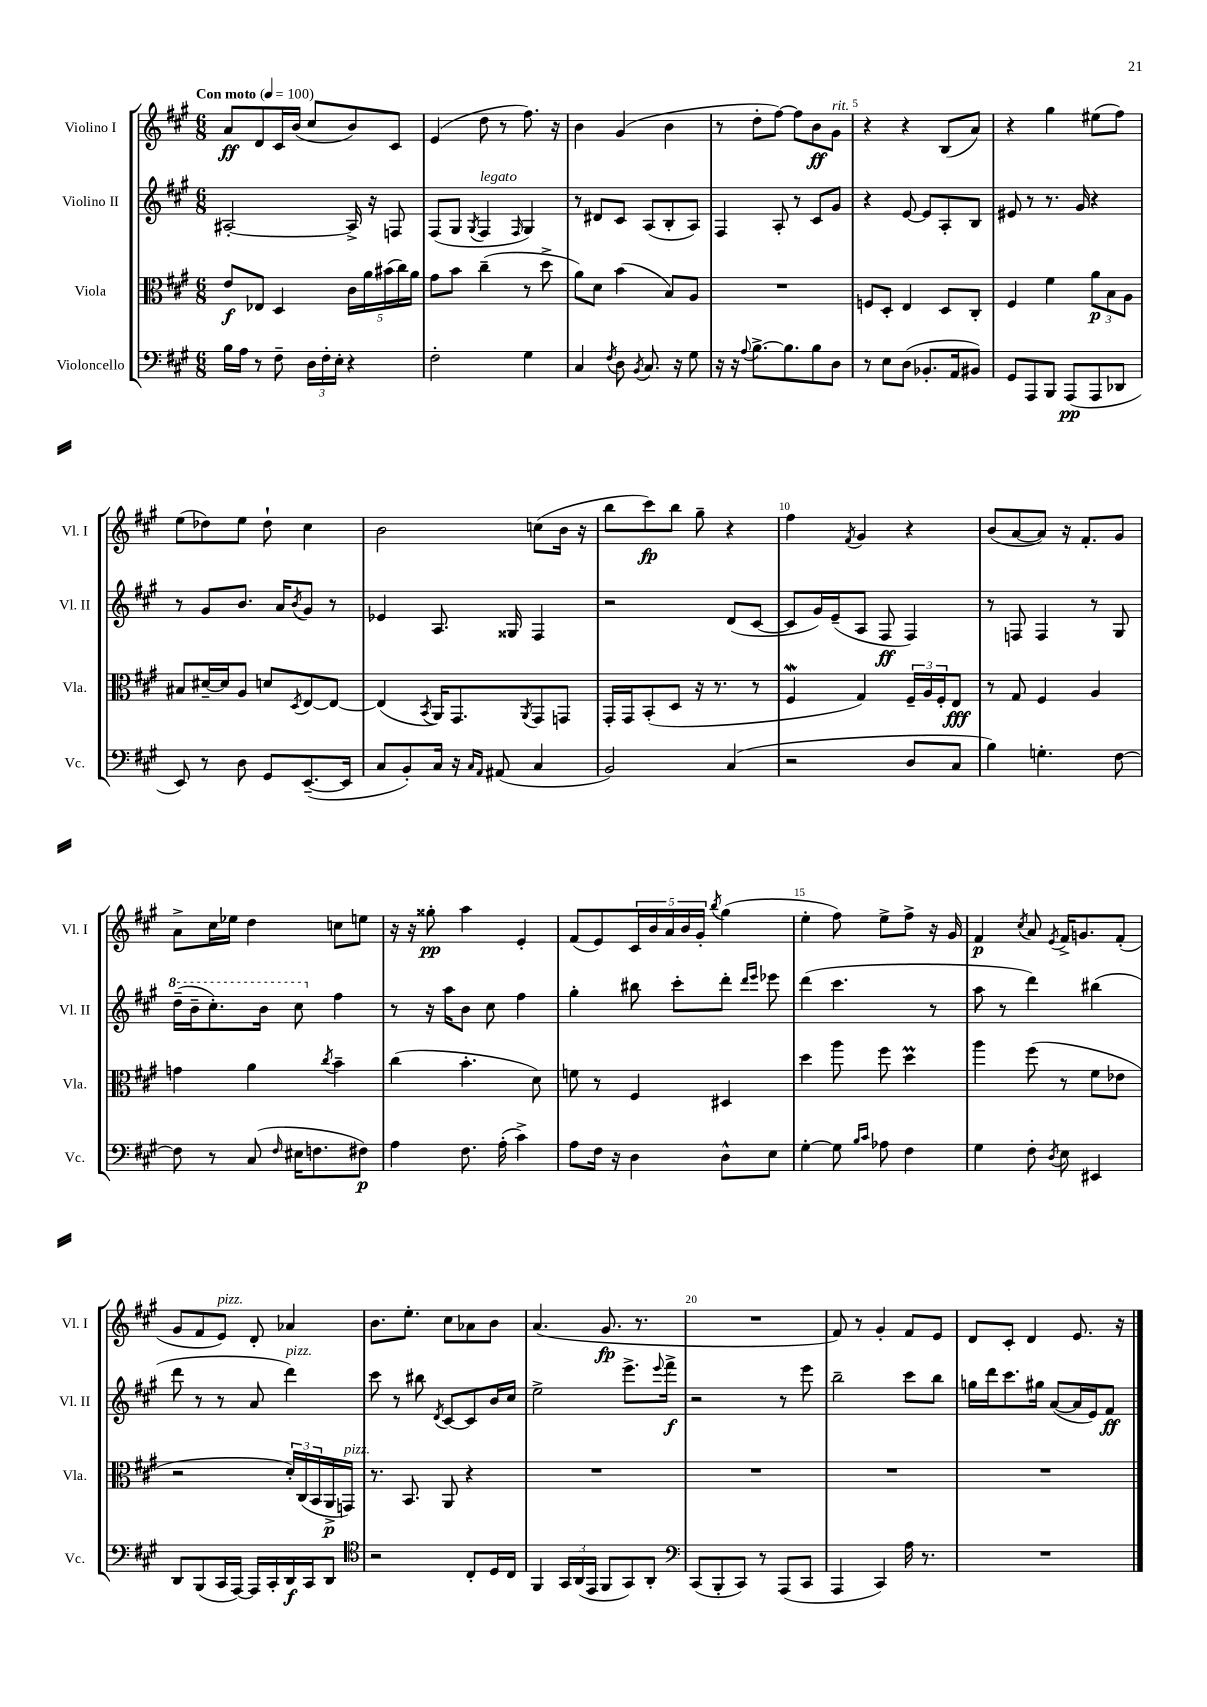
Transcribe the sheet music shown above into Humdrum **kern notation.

**kern	**dynam	**kern	**dynam	**kern	**dynam	**kern	**dynam
*part4	*part4	*part3	*part3	*part2	*part2	*part1	*part1
*staff4	*staff4	*staff3	*staff3	*staff2	*staff2	*staff1	*staff1
*I"Violoncello	*	*I"Viola	*	*I"Violino II	*	*I"Violino I	*
*I'Vc.	*	*I'Vla.	*	*I'Vl. II	*	*I'Vl. I	*
*clefF4	*	*clefC3	*	*clefG2	*	*clefG2	*
*k[f#c#g#]	*	*k[f#c#g#]	*	*k[f#c#g#]	*	*k[f#c#g#]	*
*M6/8	*	*M6/8	*	*M6/8	*	*M6/8	*
*MM100	*	*MM100	*	*MM100	*	*MM100	*
=1	=1	=1	=1	=1	=1	=1	=1
!	!	!	!	!	!	!LO:TX:a:B:t=Con moto	!
16B\LL	.	8e/L	f	[2A#X'/	.	8a/L	ff
16A\JJ	.	.	.	.	.	.	.
8r	.	8E-X/J	.	.	.	8d/	.
8F#~\	.	4D/	.	.	.	16c#/L	.
.	.	.	.	.	.	(16b/JJ	.
24D\LL	.	.	.	.	.	8cc#/L	.
24F#'\	.	.	.	.	.	.	.
24E'\JJ	.	.	.	.	.	.	.
4r	.	20c#\LL	.	16A#^/]	.	8b/)	.
.	.	20a\	.	.	.	.	.
.	.	.	.	16r	.	.	.
.	.	(20b#X\	.	.	.	.	.
.	.	.	.	8Fn/	.	8c#/J	.
.	.	20cc#\)	.	.	.	.	.
.	.	20a\JJ	.	.	.	.	.
=2	=2	=2	=2	=2	=2	=2	=2
2F#'\	.	8g#\L	.	(8F#/L	.	(4e/	.
.	.	8b\J	.	8G#/J	.	.	.
.	.	.	.	8qG#/	.	.	.
!	!	!	!	!LO:TX:a:i:t=legato	!	!	!
.	.	(4cc#~\	.	4F#/	.	8dd\	.
.	.	.	.	.	.	8r	.
.	.	.	.	16qqF#/	.	.	.
4G#\	.	8r	.	4G#/)	.	8.ff#\)	.
.	.	8dd^\	.	.	.	.	.
.	.	.	.	.	.	16r	.
=3	=3	=3	=3	=3	=3	=3	=3
4C#/	.	8a\L)	.	8r	.	4b\	.
.	.	8d\J	.	8d#X/L	.	.	.
8qF#/	.	.	.	.	.	.	.
8D\	.	(4b\	.	8c#/J	.	(4g#/	.
8qBB/	.	.	.	.	.	.	.
8.C#/	.	.	.	(8A/L	.	.	.
.	.	8B/L)	.	8B'/	.	4b\	.
16r	.	.	.	.	.	.	.
8G#\	.	8A/J	.	8A/J)	.	.	.
=4	=4	=4	=4	=4	=4	=4	=4
16r	.	2.r	.	4F#/	.	8r	.
16r	.	.	.	.	.	.	.
8qqA/	.	.	.	.	.	.	.
[8.B^\L	.	.	.	.	.	8dd'\L	.
.	.	.	.	8A'/	.	[8ff#\J)	.
8.B\]	.	.	.	.	.	.	.
.	.	.	.	8r	.	8ff#\L]	.
8B\	.	.	.	8c#/L	.	8b\	ff
!	!	!	!	!	!	!LO:TX:a:i:t=rit.	!
8D\J	.	.	.	8g#/J	.	8g#\J	.
=5	=5	=5	=5	=5	=5	=5	=5
8r	.	8Fn/L	.	4r	.	4r	.
8E\L	.	8D'/J	.	.	.	.	.
(8D\J	.	4E/	.	[8e/	.	4r	.
8.BB-X'/L	.	.	.	8e/L]	.	.	.
.	.	8D/L	.	8A'/	.	(8B/L	.
16AA/k	.	.	.	.	.	.	.
8BB#X/J)	.	8C#'/J	.	8B/J	.	8a/J)	.
=6	=6	=6	=6	=6	=6	=6	=6
8GG#/L	.	4F#/	.	8e#X/	.	4r	.
8AAA/	.	.	.	8r	.	.	.
8BBB/J	.	4f#\	.	8.r	.	4gg#\	.
(8AAA/L	pp	.	.	.	.	.	.
.	.	.	.	16g#/	.	.	.
8AAA/	.	12a\L	p	4r	.	(8ee#X\L	.
.	.	12B\	.	.	.	.	.
8DD-X/J	.	.	.	.	.	8ff#\J)	.
.	.	12A\J	.	.	.	.	.
!!LO:LB:g=z
=7	=7	=7	=7	=7	=7	=7	=7
8EE/)	.	8B#X/L	.	8r	.	(8ee\L	.
8r	.	[16d#X~/L	.	8g#/L	.	8dd-X\)	.
.	.	16d#/J]	.	.	.	.	.
8D\	.	8A/J	.	8.b/J	.	8ee\J	.
8GG#/L	.	8dn/L	.	.	.	8dd-`\	.
.	.	.	.	16a/KL	.	.	.
.	.	8qD/	.	8qb/	.	.	.
([8.EE~/	.	[8E/	.	8g#/J	.	4cc#\	.
.	.	8E/J_	.	8r	.	.	.
16EE/Jk]	.	.	.	.	.	.	.
=8	=8	=8	=8	=8	=8	=8	=8
8C#/L	.	(4E/]	.	4e-X/	.	2b\	.
8BB'/)	.	.	.	.	.	.	.
.	.	8qBB/	.	.	.	.	.
16C#/Jk	.	16AA/KL)	.	8.A/	.	.	.
16r	.	8.GG#/	.	.	.	.	.
16qqC#/LL	.	.	.	.	.	.	.
16qqAA/JJ	.	.	.	.	.	.	.
(8AA#X/	.	.	.	.	.	.	.
.	.	.	.	16G##X/	.	.	.
.	.	8qAA/	.	.	.	.	.
4C#/	.	8GG#/	.	4F#/	.	(8ccn\L	.
.	.	8GGn/J	.	.	.	16b\Jk	.
.	.	.	.	.	.	16r	.
=9	=9	=9	=9	=9	=9	=9	=9
2BB/)	.	16GG#'/LL	.	2r	.	8bb\L	.
.	.	16GG#/J	.	.	.	.	.
.	.	(8BB'/	.	.	.	8ccc#\)	fp
.	.	8D/J	.	.	.	8bb\J	.
.	.	16r	.	.	.	8gg#~\	.
.	.	8.r	.	.	.	.	.
(4C#/	.	.	.	(8d/L	.	4r	.
.	.	8r	.	[8c#/J	.	.	.
=10	=10	=10	=10	=10	=10	=10	=10
2r	.	4F#W/	.	8c#/L]	.	4ff#\	.
.	.	.	.	16g#/L)	.	.	.
.	.	.	.	(16e~/J	.	.	.
.	.	.	.	.	.	8qf#/	.
.	.	4G#/)	.	8A/J	.	4g#/	.
.	.	.	.	8F#/	ff	.	.
8D/L	.	24F#~/LL	.	4F#/)	.	4r	.
.	.	24A/	.	.	.	.	.
.	.	24F#'/J	.	.	.	.	.
8C#/J	.	8E/J	fff	.	.	.	.
=11	=11	=11	=11	=11	=11	=11	=11
4B\)	.	8r	.	8r	.	(8b/L	.
.	.	8G#/	.	8Fn/	.	[8a/	.
4.Gn'\	.	4F#/	.	4F/	.	8a/J])	.
.	.	.	.	.	.	16r	.
.	.	.	.	.	.	8.f#'/L	.
.	.	4A/	.	8r	.	.	.
[8F#\	.	.	.	8G#/	.	8g#/J	.
!!LO:LB:g=z
=12	=12	=12	=12	=12	=12	=12	=12
*	*	*	*	*8va	*	*	*
8F#\]	.	4gn\	.	(16ddd~\LL	.	8a^\L	.
.	.	.	.	16bb~\J	.	.	.
8r	.	.	.	8.ccc#'\)	.	16cc#\L	.
.	.	.	.	.	.	16ee-X\JJ	.
(8C#/	.	4a\	.	.	.	4dd\	.
.	.	.	.	16bb\Jk	.	.	.
16qqF#/	.	.	.	.	.	.	.
16E#X\KL	.	.	.	8ccc#\	.	.	.
8.Fn\	.	.	.	.	.	.	.
.	.	8qcc#/	.	.	.	.	.
*	*	*	*	*X8va	*	*	*
.	.	4b~\	.	4ff#\	.	8ccn\L	.
8F#X\J)	p	.	.	.	.	8een\J	.
=13	=13	=13	=13	=13	=13	=13	=13
4A\	.	(4cc#\	.	8r	.	16r	.
.	.	.	.	.	.	16r	.
.	.	.	.	16r	.	8gg##X'\	pp
.	.	.	.	16aa\KL	.	.	.
8.F#\	.	4.b'\	.	8b\J	.	4aa\	.
.	.	.	.	8cc#\	.	.	.
(16A'\	.	.	.	.	.	.	.
4c#^\)	.	.	.	4ff#\	.	4e'/	.
.	.	8d\)	.	.	.	.	.
=14	=14	=14	=14	=14	=14	=14	=14
8A\L	.	8fn\	.	4gg#'\	.	(8f#/L	.
16F#\Jk	.	8r	.	.	.	8e/)	.
16r	.	.	.	.	.	.	.
4D\	.	4F#/	.	8bb#X\	.	20c#/L	.
.	.	.	.	.	.	20b/	.
.	.	.	.	.	.	20a/	.
.	.	.	.	8ccc#'\L	.	.	.
.	.	.	.	.	.	20b/	.
.	.	.	.	.	.	20g#'/JJ	.
.	.	.	.	.	.	8qbb/	.
8D^^\L	.	4D#X/	.	8ddd'\J	.	(4gg#\	.
.	.	.	.	16qqddd/LL	.	.	.
.	.	.	.	16qqeee/JJ	.	.	.
8E\J	.	.	.	8eee-X\	.	.	.
=15	=15	=15	=15	=15	=15	=15	=15
[4G#'\	.	4dd\	.	(4ddd\	.	4ee'\	.
8G#\]	.	8aa\	.	4.ccc#\	.	8ff#\)	.
16qqB/LL	.	.	.	.	.	.	.
16qqc#/JJ	.	.	.	.	.	.	.
8A-X\	.	8ff#\	.	.	.	8ee^\L	.
4F#\	.	4ddM\	.	.	.	8ff#^\J	.
.	.	.	.	8r	.	16r	.
.	.	.	.	.	.	16g#/	.
=16	=16	=16	=16	=16	=16	=16	=16
4G#\	.	4aa\	.	8aa\	.	4f#/	p
.	.	.	.	8r	.	.	.
.	.	.	.	.	.	8qcc#/	.
8F#'\	.	(8ff#\	.	4ddd\)	.	8a/	.
8qD/	.	.	.	.	.	8qe/	.
8E\	.	8r	.	.	.	16f#^/KL	.
.	.	.	.	.	.	8.gn/	.
4EE#X/	.	8f#\L	.	(4bb#X\	.	.	.
.	.	8e-X\J	.	.	.	(8f#'/J	.
!!LO:LB:g=z
=17	=17	=17	=17	=17	=17	=17	=17
8DD/L	.	2r	.	8ddd\	.	8g#/L	.
(8BBB/	.	.	.	8r	.	8f#/	.
!	!	!	!	!	!	!LO:TX:a:i:t=pizz.	!
16CC#/L	.	.	.	8r	.	8e/J)	.
[16AAA/JJ)	.	.	.	.	.	.	.
16AAA/LL]	.	.	.	8a/	.	8d'/	.
16CC#'/	.	.	.	.	.	.	.
!	!	!	!	!LO:TX:a:i:t=pizz.	!	!	!
16DD/	f	24d'/LL)	.	4ddd\)	.	4a-X/	.
.	.	(24C#/	.	.	.	.	.
16CC#/J	.	.	.	.	.	.	.
.	.	24BB/	.	.	.	.	.
8DD/J	.	16AA^/	p	.	.	.	.
!	!	!LO:TX:a:i:t=pizz.	!	!	!	!	!
.	.	16GGn/JJ)	.	.	.	.	.
=18	=18	=18	=18	=18	=18	=18	=18
*clefC4	*	*	*	*	*	*	*
2r	.	8.r	.	8ccc#\	.	8.b\L	.
.	.	.	.	8r	.	.	.
.	.	8.BB/	.	.	.	8.ee'\J	.
.	.	.	.	8bb#X\	.	.	.
.	.	.	.	8qd/	.	.	.
.	.	8AA/	.	[8c#/L	.	8cc#\L	.
8C#'/L	.	4r	.	8c#/]	.	8a-X\	.
16D/L	.	.	.	16b/L	.	8b\J	.
16C#/JJ	.	.	.	16cc#/JJ	.	.	.
=19	=19	=19	=19	=19	=19	=19	=19
4FF#/	.	2.r	.	2ee^\	.	(4.a/	.
24GG#/LL	.	.	.	.	.	.	.
(24AA/	.	.	.	.	.	.	.
24EE/JJ	.	.	.	.	.	.	.
8FF#/L	.	.	.	.	.	8.g#/	fp
8GG#/)	.	.	.	8.eee^\L	.	.	.
.	.	.	.	.	.	8.r	.
8AA'/J	.	.	.	.	.	.	.
.	.	.	.	8qqeee/	.	.	.
.	.	.	.	16fff#^\Jk	f	.	.
=20	=20	=20	=20	=20	=20	=20	=20
*clefF4	*	*	*	*	*	*	*
(8CC#/L	.	2.r	.	2r	.	2.r	.
8BBB'/	.	.	.	.	.	.	.
8CC#/J)	.	.	.	.	.	.	.
8r	.	.	.	.	.	.	.
(8AAA/L	.	.	.	8r	.	.	.
8CC#/J	.	.	.	8eee\	.	.	.
=21	=21	=21	=21	=21	=21	=21	=21
4AAA/	.	2.r	.	2bb~\	.	8f#/)	.
.	.	.	.	.	.	8r	.
4CC#/)	.	.	.	.	.	4g#'/	.
16A\	.	.	.	8ccc#\L	.	8f#/L	.
8.r	.	.	.	.	.	.	.
.	.	.	.	8bb\J	.	8e/J	.
=22	=22	=22	=22	=22	=22	=22	=22
2.r	.	2.r	.	16ggn\LL	.	8d/L	.
.	.	.	.	16ddd\J	.	.	.
.	.	.	.	8.ccc#\	.	8c#'/J	.
.	.	.	.	.	.	4d/	.
.	.	.	.	16gg#X\Jk	.	.	.
.	.	.	.	([8a/L	.	.	.
.	.	.	.	16a/L]	.	8.e/	.
.	.	.	.	16e/J)	.	.	.
.	.	.	.	8f#/J	ff	.	.
.	.	.	.	.	.	16r	.
==	==	==	==	==	==	==	==
*-	*-	*-	*-	*-	*-	*-	*-
